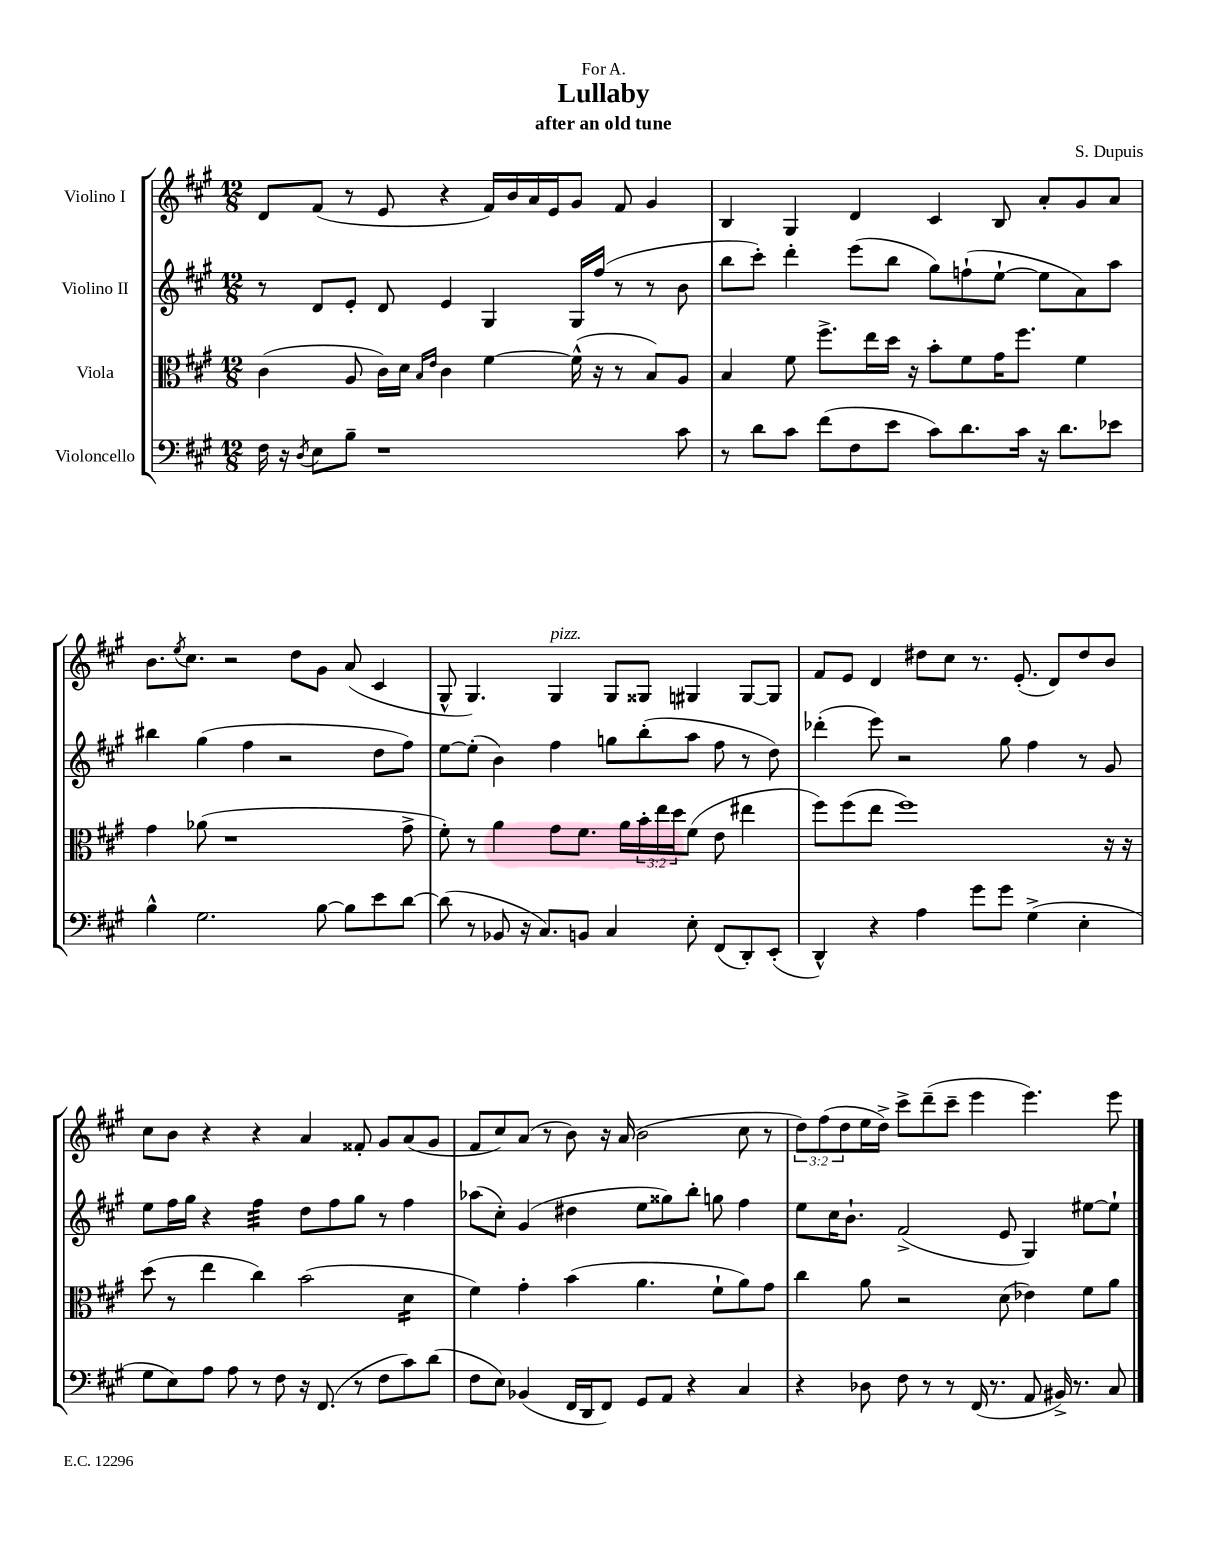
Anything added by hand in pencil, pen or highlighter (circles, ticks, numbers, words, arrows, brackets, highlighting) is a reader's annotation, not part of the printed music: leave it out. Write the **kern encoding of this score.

**kern	**kern	**kern	**kern
*staff4	*staff3	*staff2	*staff1
*clefF4	*clefC3	*clefG2	*clefG2
*k[f#c#g#]	*k[f#c#g#]	*k[f#c#g#]	*k[f#c#g#]
*M12/8	*M12/8	*M12/8	*M12/8
16F#	(4c#	8r	8d
16r	.	.	.
8qD	.	.	.
8E	.	8d	(8f#
8B~	8A	8e'	8r
1r	16c#)	8d	8e
.	16d	.	.
.	16qqB	.	.
.	16qqe	.	.
.	4c#	4e	4r
.	[4f#	4G#	16f#)
.	.	.	16b
.	.	.	16a
.	.	.	16e
.	(16f#^^]	16G#	8g#
.	16r	(16ff#	.
.	8r	8r	8f#
.	8B)	8r	4g#
8c#	8A	8b	.
=	=	=	=
8r	4B	8bb	4B
8d	.	8ccc#')	.
8c#	8f#	4ddd'	4G#
(8f#	8.ff#^	.	.
8F#	.	(8eee	4d
.	16ee	.	.
8e	16dd	8bb	.
.	16r	.	.
8c#)	8b'	8gg#)	4c#
8.d	8f#	(8ff`	.
.	16g#	[8ee`	8B
16c#	8.ff#	.	.
16r	.	8ee]	8a'
8.d	.	.	.
.	4f#	8a)	8g#
8e-	.	8aa	8a
=	=	=	=
4B^^	4g#	4bb#	8.b
.	.	.	8qee
.	.	.	8.cc#
2.G#	(8a-	(4gg#	.
.	1r	.	2r
.	.	4ff#	.
.	.	2r	.
.	.	.	8dd
[8B	.	.	8g#
8B]	.	.	(8a
8e	.	8dd	4c#
[8d	8g#^	8ff#)	.
=	=	=	=
(8d]	8f#')	[8ee	8G#^^
8r	8r	(8ee']	4.G#)
8BB-	4a	4b)	.
16r	.	.	.
8.C#)	.	.	.
.	8g#	4ff#	4G#
8BB	8.f#	.	.
4C#	.	8gg	8G#
.	16a	.	.
.	24b'	(8bb'	8G##
.	24ee	.	.
.	24dd	.	.
8E'	(8f#	8aa	4G#
(8FF#	8e	8ff#	.
8DD')	4ee#	8r	[8G#
(8EE'	.	8dd)	8G#]
=	=	=	=
4DD^^)	8ff#)	(4ddd-'	8f#
.	(8ff#	.	8e
4r	8ee	8eee)	4d
.	1ff#)	2r	.
4A	.	.	8dd#
.	.	.	8cc#
8g#	.	.	8.r
8g#	.	8gg#	.
.	.	.	(8.e'
(4G#^	.	4ff#	.
.	.	.	8d)
4E'	.	8r	8dd#
.	16r	8g#	8b
.	16r	.	.
=	=	=	=
8G#	(8dd	8ee	8cc#
8E)	8r	16ff#	8b
.	.	16gg#	.
8A	4ee	4r	4r
8A	.	.	.
8r	4cc#)	4ff#	4r
8F#	.	.	.
16r	(2b	8dd	4a
(8.FF#	.	.	.
.	.	8ff#	.
8r	.	8gg#	8f##'
8F#	.	8r	8g#
8c#)	4d	4ff#	(8a
(8d	.	.	8g#
=	=	=	=
8F#	4f#)	(8aa-	8f#
8E)	.	8cc#')	8cc#)
(4BB-	4g#'	(4g#	(8a
.	.	.	8r
16FF#	(4b	4dd#	8b)
16DD	.	.	.
8FF#)	.	.	16r
.	.	.	(16a
8GG#	4.a	8ee	2b
8AA	.	8gg##)	.
4r	.	8bb'	.
.	8f#`	8gg	.
4C#	8a)	4ff#	8cc#
.	8g#	.	8r
=	=	=	=
4r	4cc#	8ee	12dd)
.	.	.	(12ff#
.	.	16cc#	.
.	.	.	12dd
.	.	8.b`	.
8D-	8a	.	16ee
.	.	.	16dd^)
8F#	2r	(2f#^	8ccc#^
8r	.	.	(8ddd~
8r	.	.	8ccc#~
(16FF#	.	.	4eee
8.r	.	.	.
.	(8d	8e	.
8AA	4e-)	4G#)	4.eee)
16BB#^)	.	.	.
8.r	.	.	.
.	8f#	[8ee#	.
8C#	8a	8ee#`]	8eee
==	==	==	==
*-	*-	*-	*-
